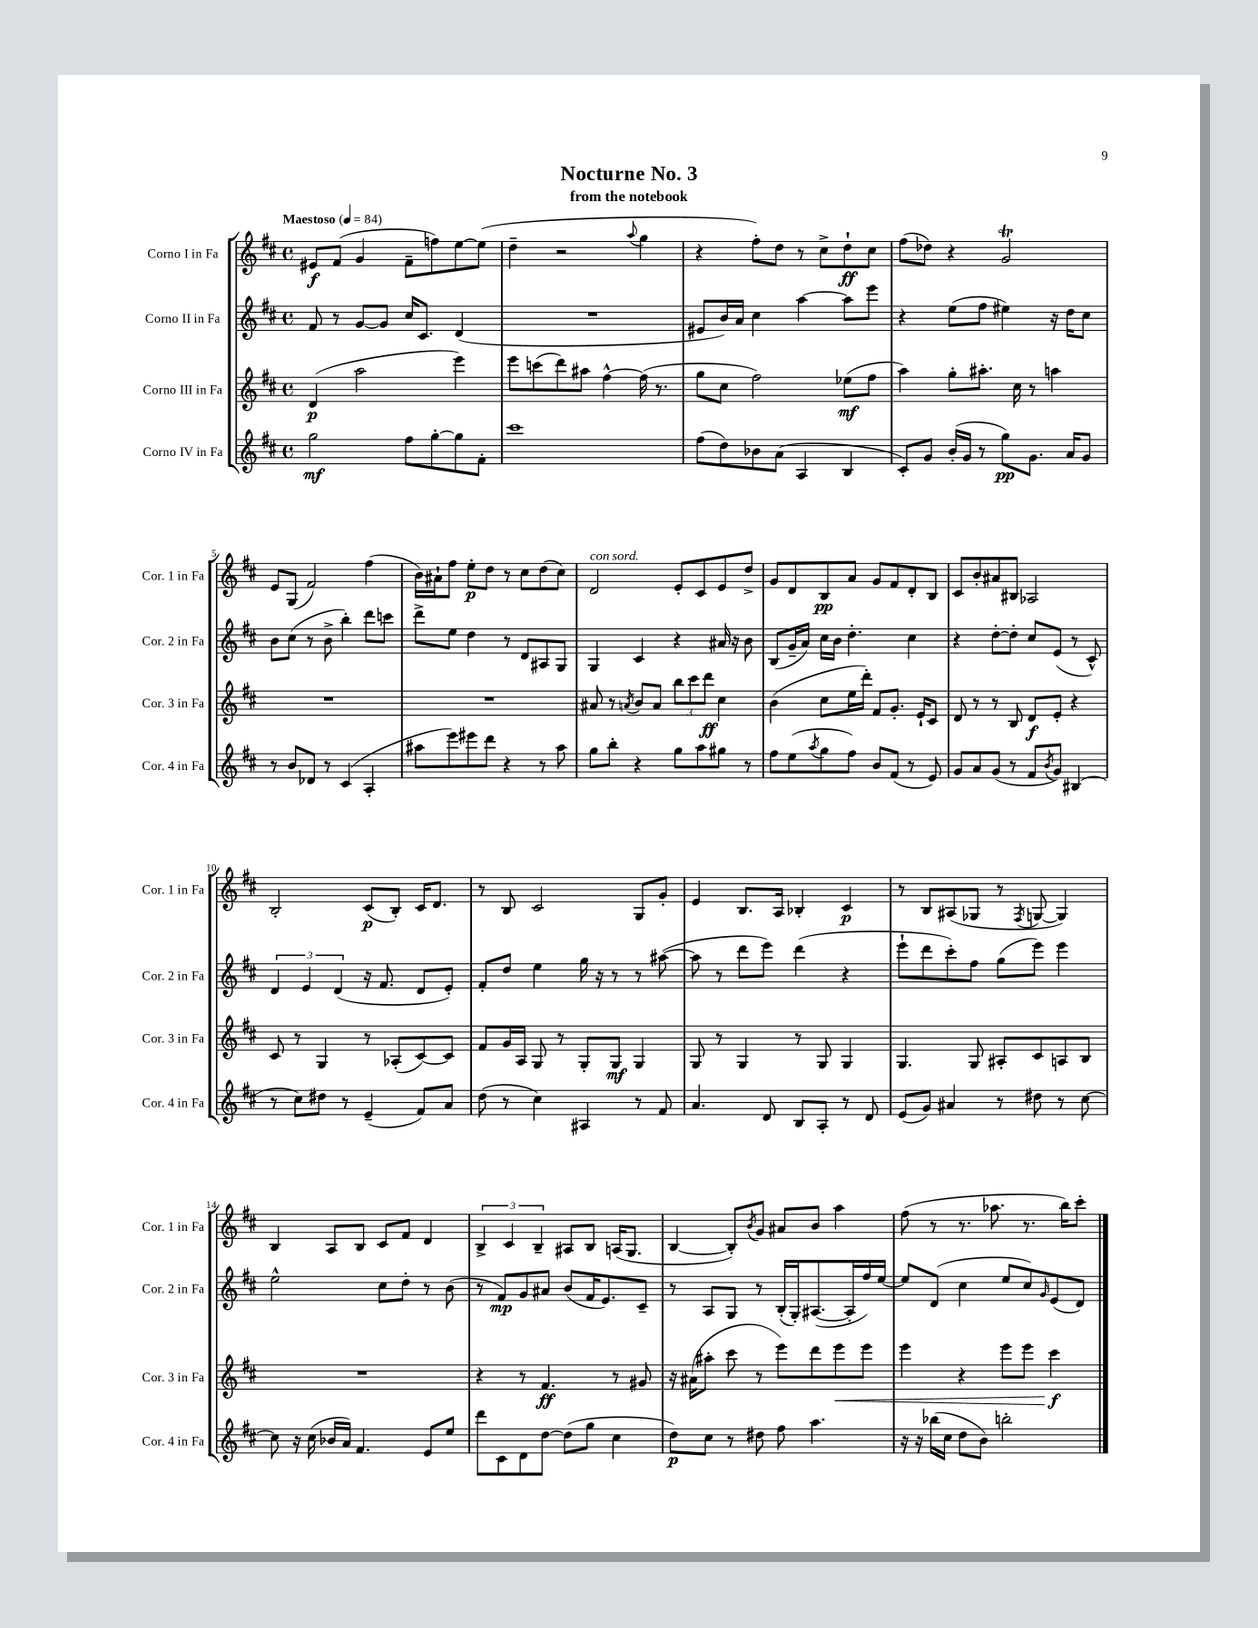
\header { title = "Nocturne No. 3" subtitle = "from the notebook" }
<<
\new StaffGroup <<
\new Staff = "s0" \with { instrumentName = "Corno I in Fa" shortInstrumentName = "Cor. 1 in Fa" } {
    \clef treble \key d \major \defaultTimeSignature \time 4/4 \tempo "Maestoso" 4 = 84
    eis'8\f fis'8( g'4 fis'8-- f''8) e''8~ e''8( |
    d''4-- r2 \appoggiatura { a''8 } g''4 |
    r4 fis''8-.) d''8 r8 cis''8-> d''8-!\ff cis''8 |
    fis''8( des''8) r4 g'2\trill |
    e'8 g8( fis'2) fis''4( |
    b'16) ais'16-! fis''8 e''8-.\p d''8 r8 cis''8 d''8( cis''8) |
    d'2^\markup { \italic "con sord." } e'8-. cis'8 e'8 d''8-> |
    g'8 d'8 b8\pp a'8 g'8 fis'8 d'8-. b8 |
    cis'8 b'8-. ais'8 bis8 aes2 |
    b2-. cis'8\p( b8-.) cis'16 d'8. |
    r8 b8 cis'2 g8 g'8-. |
    e'4 b8. a16 bes4-. cis'4\p |
    r8 b8 ais8( ges8 r8 \acciaccatura { fis8 } g8~ g4) |
    b4 a8 b8 cis'8 fis'8 d'4 |
    \tuplet 3/2 { b4-> cis'4 b4-- } ais8 b8 a16( g8. |
    b4~ b8-.) \acciaccatura { b'8 } g'8 ais'8 b'8 a''4 |
    fis''8( r8 r8. aes''8. r8. b''16) cis'''8-. \bar "|." |
}
\new Staff = "s1" \with { instrumentName = "Corno II in Fa" shortInstrumentName = "Cor. 2 in Fa" } {
    \clef treble \key d \major \defaultTimeSignature \time 4/4
    fis'8 r8 g'8~ g'8 cis''16 cis'8. d'4( |
    R1 |
    eis'8 b'16) a'16 cis''4 a''4~ a''8 e'''8 |
    r4 e''8( fis''8 eis''4) r16 d''16 cis''8 |
    b'8 cis''8( r8 b'8-> b''4-.) d'''8 c'''8 |
    d'''8-> e''8 d''4 r8 d'8 ais8 g8 |
    g4 cis'4 r4 ais'16 r16 b'8 |
    b8( g'16-- a'16) cis''16 b'16 d''4.-. cis''4 |
    r4 d''8~-. d''8-. cis''8 e'8( r8 cis'8-^) |
    \tuplet 3/2 { d'4 e'4 d'4( } r16 fis'8. d'8 e'8-.) |
    fis'8-. d''8 e''4 g''16 r16 r8 r8 ais''8~( |
    ais''8 r8 d'''8 e'''8) d'''4( r4 |
    e'''8-! d'''8 cis'''8-.) fis''8 g''8( e'''8) e'''4 |
    e''2-^ cis''8 d''8-. r8 b'8( |
    r8 fis'8\mp) g'8 ais'8 b'8( fis'16 e'8.) cis'8-- |
    r8 a8 g8 r8 b16-.( g16-.) ais8.~( ais16-. fis''16) e''16~ |
    e''8 d'8( cis''4 e''8 cis''8) \grace { g'16 } e'8( d'8) \bar "|." |
}
\new Staff = "s2" \with { instrumentName = "Corno III in Fa" shortInstrumentName = "Cor. 3 in Fa" } {
    \clef treble \key d \major \defaultTimeSignature \time 4/4
    d'4\p( a''2 e'''4) |
    e'''8 c'''8( d'''8) ais''8 fis''4~-^ fis''16( r8. |
    g''8 cis''8 fis''2) ees''8\mf( fis''8 |
    a''4) g''8-. ais''8.-. cis''16 r8 a''4 |
    R1 |
    R1 |
    ais'8 r8 \acciaccatura { a'8 } b'8 a'8 \tuplet 3/2 { b''8 cis'''8 d'''8\ff } cis''4 |
    b'4( cis''8 e''16 d'''16-.) fis'8 g'8.-. e'16-! cis'8 |
    d'8 r8 r8 b8 d'8\f e'8-. r4 |
    cis'8 r8 g4 r8 aes8-.( cis'8~) cis'8 |
    fis'8 g'16 a16 g8 r8 g8-. g8\mf g4 |
    g8 r8 g4 r8 g8 g4 |
    g4. g8 ais8-. cis'8 a8 b8 |
    R1 |
    r4 r8 fis'4.\ff r8 gis'8 |
    r16 ais'16( ais''8-. cis'''8 r8 e'''8) d'''8 e'''8\< e'''8 |
    e'''4 r4 e'''8 e'''8 cis'''4\f\! \bar "|." |
}
\new Staff = "s3" \with { instrumentName = "Corno IV in Fa" shortInstrumentName = "Cor. 4 in Fa" } {
    \clef treble \key d \major \defaultTimeSignature \time 4/4
    g''2\mf fis''8 g''8~-. g''8 fis'8-. |
    cis'''1 |
    fis''8( d''8) bes'8 a'8( a4 b4 |
    cis'8-.) g'8 b'16-.( g'16 r8 g''8\pp) g'8. a'16 g'8 |
    r8 b'8 des'8 r8 cis'4( a4-. |
    ais''8 e'''8) eis'''8 d'''8 r4 r8 ais''8 |
    g''8 b''8-. r4 g''8 a''8 gis''8 r8 |
    fis''8 e''8( \acciaccatura { a''8 } g''8 fis''8) b'8 fis'8( r8 e'8) |
    g'8 a'8 g'8( r8 fis'8 \acciaccatura { b'8 } g'8) bis4( |
    r8 cis''8) dis''8 r8 e'4--( fis'8) a'8 |
    d''8( r8 cis''4) ais4 r8 fis'8 |
    a'4. d'8 b8 a8-. r8 d'8 |
    e'8( g'8) ais'4 r8 dis''8 r8 cis''8~ |
    cis''8 r16 cis''16( bes'16 a'16) fis'4. e'8 e''8 |
    d'''8 cis'8 d'8 d''8~ d''8( g''8 cis''4 |
    d''8\p) cis''8 r8 dis''8 fis''8 a''4. |
    r16 r16 bes''16( cis''16 d''8 b'8) b''2-. \bar "|." |
}
>>
>>
